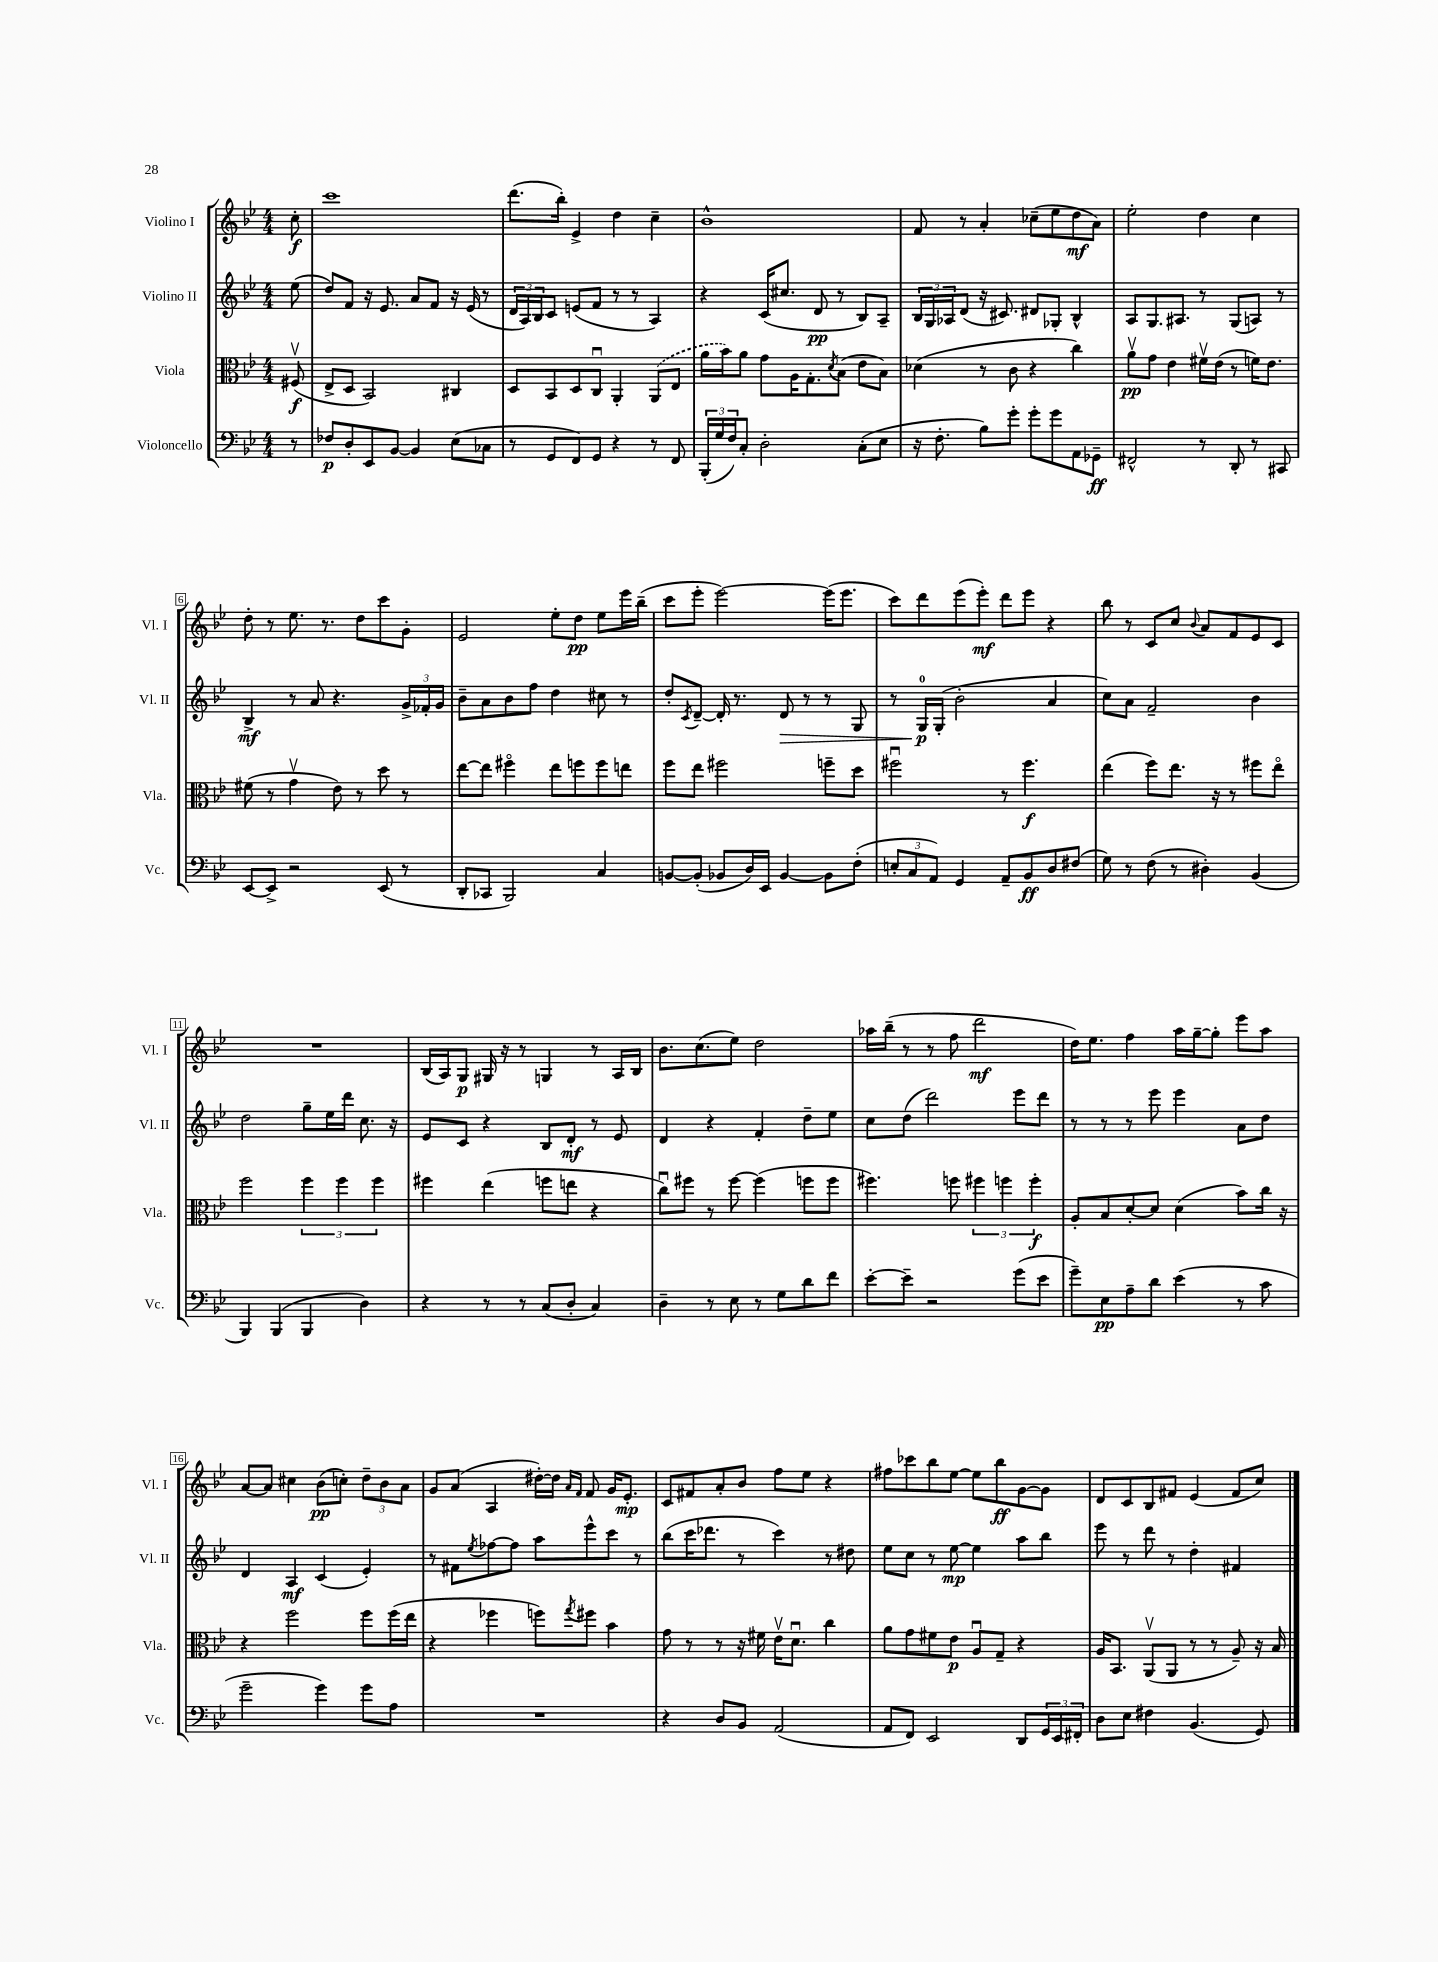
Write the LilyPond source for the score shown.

<<
\new StaffGroup <<
\new Staff = "s0" \with { instrumentName = "Violino I" shortInstrumentName = "Vl. I" } {
    \clef treble \key bes \major \numericTimeSignature \time 4/4 \partial 8
    c''8-.\f |
    c'''1 |
    d'''8.( bes''16-.) ees'4-> d''4 c''4-- |
    bes'1-^ |
    f'8 r8 a'4-. ces''8--( ees''8 d''8\mf a'8) |
    ees''2-. d''4 c''4 |
    d''8-. r8 ees''8. r8. d''8 c'''8 g'8-. |
    ees'2 ees''8-. d''8\pp ees''8 ees'''16 bes''16--( |
    c'''8 ees'''8-. ees'''2~) ees'''16( ees'''8. |
    c'''8) d'''8 ees'''8( ees'''8-.\mf) d'''8 ees'''8 r4 |
    bes''8 r8 c'8 c''8 \appoggiatura { bes'8 } a'8 f'8 ees'8 c'8 |
    R1 |
    bes16( a16) g8\p gis16 r16 r8 g4 r8 a16 bes16 |
    bes'8. c''8.( ees''8) d''2 |
    aes''16 bes''16--( r8 r8 f''8 d'''2\mf |
    d''16) ees''8. f''4 a''16 g''16~-- g''8-. ees'''8 a''8 |
    a'8~ a'8 cis''4 bes'8\pp( c''8-.) \tuplet 3/2 { d''8-- bes'8 a'8 } |
    g'8 a'8( a4 dis''16~-.) dis''16 \grace { a'16 f'16 } f'8 g'16 ees'8.-.\mp |
    c'8 fis'8 a'8-. bes'8 f''8 ees''8 r4 |
    fis''8 ces'''8 bes''8 ees''8~ ees''8 bes''8\ff g'8~ g'8 |
    d'8 c'8 bes8 fis'8 ees'4( fis'8 c''8) \bar "|." |
}
\new Staff = "s1" \with { instrumentName = "Violino II" shortInstrumentName = "Vl. II" } {
    \clef treble \key bes \major \numericTimeSignature \time 4/4 \partial 8
    ees''8( |
    d''8) f'8 r16 ees'8. a'8 f'8 r16 ees'16( r8 |
    \tuplet 3/2 { d'16 a16) bes16 } c'8 e'8( f'8 r8 r8 a4) |
    r4 c'16( cis''8. d'8\pp r8 bes8) a8-- |
    \tuplet 3/2 { bes16 g16 aes16 } d'8( r16 cis'8.) dis'8 ges8-. bes4-^ |
    a8 g8. ais8. r8 g8( a8) r8 |
    bes4->\mf r8 a'8 r4. \tuplet 3/2 { g'16-> fes'16-. g'16 } |
    bes'8-- a'8 bes'8 f''8 d''4 cis''8 r8 |
    d''8-. \acciaccatura { c'8 } d'8~-- d'16-. r8. d'8\> r8 r8 g8 |
    r8 g16-0\p\! g16-.( bes'2-. a'4 |
    c''8) a'8 f'2-- bes'4 |
    d''2 g''8-- ees''16 d'''16 c''8. r16 |
    ees'8 c'8 r4 bes8 d'8-.\mf r8 ees'8 |
    d'4 r4 f'4-. d''8-- ees''8 |
    c''8 d''8( d'''2) ees'''8 d'''8 |
    r8 r8 r8 ees'''8 ees'''4 a'8 d''8 |
    d'4 a4\mf c'4( ees'4-.) |
    r8 fis'8 \acciaccatura { ees''8 } fes''8~ fes''8 a''8 ees'''8-^ c'''8 r8 |
    bes''8( c'''16 des'''8. r8 c'''4) r8 dis''8 |
    ees''8 c''8 r8 ees''8~\mp ees''4 a''8 bes''8 |
    ees'''8 r8 d'''8 r8 d''4-. fis'4 \bar "|." |
}
\new Staff = "s2" \with { instrumentName = "Viola" shortInstrumentName = "Vla." } {
    \clef alto \key bes \major \numericTimeSignature \time 4/4 \partial 8
    fis8\upbow\f( |
    ees8-> d8 bes,2) cis4 |
    d8 bes,8 d8 c8\downbow a,4-. \once \slurDashed a,8( ees8 |
    a'16 bes'16) a'8 g'8 a16 g8.-. \acciaccatura { d'8 } bes8( ees'8 bes8) |
    des'4( r8 c'8 r4 c''4) |
    a'8\upbow\pp g'8 ees'4 fis'16\upbow ees'16( r8 f'16) ees'8. |
    fis'8( r8 g'4\upbow ees'8) r8 d''8 r8 |
    ees''8~ ees''8 fis''4\flageolet ees''8 f''8 f''8 e''8 |
    f''8 ees''8 fis''2 f''8-- d''8 |
    fis''2\downbow r8 fis''4.\f |
    ees''4( f''8) ees''8. r16 r8 fis''8 ees''8\flageolet |
    f''2 \tuplet 3/2 { f''4 f''4 f''4 } |
    fis''4 ees''4( f''8 e''8 r4 |
    c''8\downbow) fis''8 r8 fis''8~ fis''4( f''8 f''8 |
    fis''4.) f''8 \tuplet 3/2 { fis''4 f''4 f''4-.\f } |
    a8-. bes8 d'8~-. d'8 d'4( bes'8) c''16 r16 |
    r4 f''2 f''8 f''16( ees''16 |
    r4 fes''4 f''8) \acciaccatura { g''8 } fis''8 bes'4 |
    g'8 r8 r8 r16 fis'16 ees'16\upbow d'8.\downbow c''4 |
    a'8 g'8 fis'8 ees'8\p a8\downbow g8-- r4 |
    a16 bes,8. a,8\upbow( a,8 r8 r8 a8--) r16 bes16 \bar "|." |
}
\new Staff = "s3" \with { instrumentName = "Violoncello" shortInstrumentName = "Vc." } {
    \clef bass \key bes \major \numericTimeSignature \time 4/4 \partial 8
    r8 |
    fes8\p d8-. ees,8 bes,8~ bes,4 ees8( ces8 |
    r8 g,8 f,8) g,8 r4 r8 f,8 |
    \tuplet 3/2 { bes,,16-.( g16 f16) } c8-. d2-. c8-.( ees8 |
    r16 f8.-. bes8) g'8-. g'8-. g'8 a,8 ges,8--\ff |
    fis,2-^ r8 d,8-. r8 cis,8 |
    ees,8~ ees,8-> r2 ees,8( r8 |
    d,8-. ces,8 bes,,2) c4 |
    b,8~ b,8-.( bes,8 d16) ees,16 bes,4~ bes,8 f8-.( |
    \tuplet 3/2 { e8-. c8 a,8) } g,4 a,8-- bes,8\ff d8 fis8( |
    g8) r8 f8( r8 dis4-.) bes,4( |
    bes,,4) bes,,4( bes,,4 d4) |
    r4 r8 r8 c8( d8-. c4) |
    d4-- r8 ees8 r8 g8 d'8 f'8 |
    ees'8~-. ees'8-- r2 g'8( ees'8 |
    g'8--) ees8\pp a8-- d'8 ees'4( r8 c'8 |
    g'2-- g'4) g'8 a8 |
    R1 |
    r4 d8 bes,8 a,2( |
    a,8 f,8) ees,2 d,8 \tuplet 3/2 { g,16 ees,16 fis,16-. } |
    d8 ees8 fis4 bes,4.( g,8) \bar "|." |
}
>>
>>
\layout { \context { \Score \override BarNumber.stencil = #(make-stencil-boxer 0.1 0.3 ly:text-interface::print) } }
